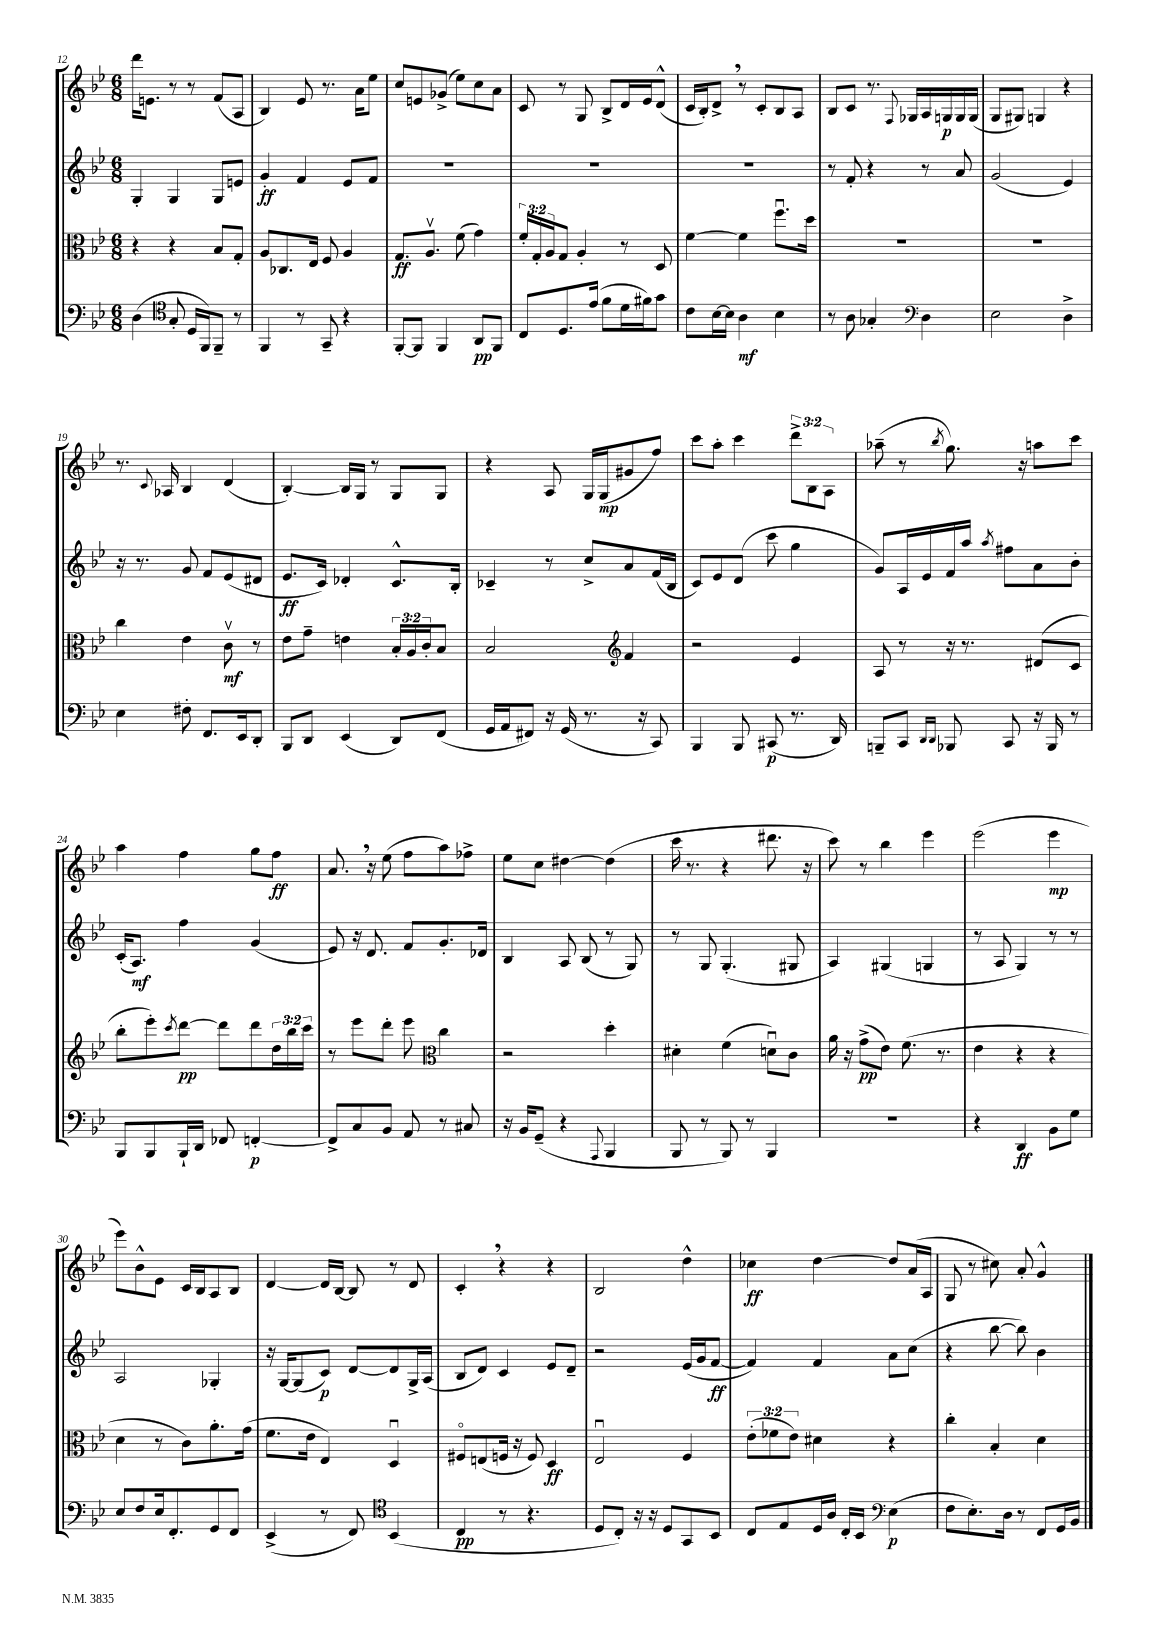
<<
\new StaffGroup <<
\new Staff = "s0" {
    \clef treble \key bes \major \numericTimeSignature \time 6/8 \override Staff.TupletNumber.text = #tuplet-number::calc-fraction-text
    d'''16 e'8. r8 r8 f'8( a8 |
    bes4) ees'8 r8. a'16 ees''8 |
    c''8 e'8 ges'8->( ees''8) c''8 a'8 |
    c'8 r8 g8 bes8-> d'16 ees'16 d'8-^( |
    c'16 bes16-.) d'8-> \breathe r8 c'8-. bes8 a8 |
    bes8 c'8 r8. \appoggiatura { f8 } ges16 a16 g16\p g16 g16( |
    g8 gis8) g4 r4 |
    r8. \appoggiatura { c'8 } aes16 bes4 d'4( |
    bes4~-.) bes16 g16 r8 g8 g8 |
    r4 a8 g16 g16\mp( gis'8 f''8) |
    c'''8 a''8-. c'''4 \tuplet 3/2 { d'''8-> bes8 a8 } |
    aes''8--( r8 \acciaccatura { bes''8 } g''8.) r16 a''8 c'''8 |
    a''4 f''4 g''8 f''8\ff |
    a'8. \breathe r16 ees''8( f''8 a''8) fes''8-> |
    ees''8 c''8 dis''4~ dis''4( |
    c'''16 r8. r4 dis'''8. r16 |
    c'''8) r8 bes''4 ees'''4 |
    ees'''2( ees'''4\mp |
    ees'''8) bes'8-^ ees'8 c'16 bes16 a8 bes8 |
    d'4~ d'16 bes16~ bes8 r8 d'8 |
    c'4-. \breathe r4 r4 |
    bes2 d''4-^ |
    ces''4\ff d''4~ d''8 a'16( a16 |
    g8 r8 cis''8) a'8-. g'4-^ \bar "|." |
}
\new Staff = "s1" {
    \clef treble \key bes \major \numericTimeSignature \time 6/8
    g4-. g4 g8 e'8 |
    g'4-.\ff f'4 ees'8 f'8 |
    R2. |
    R2. |
    R2. |
    r8 f'8-. r4 r8 a'8 |
    g'2( ees'4) |
    r16 r8. g'8 f'8 ees'8( dis'8 |
    ees'8.\ff c'16) des'4-. c'8.-^ bes16-. |
    ces'4-- r8 c''8-> a'8 f'16( bes16 |
    c'8) ees'8 d'8( c'''8 g''4 |
    g'8) a16 ees'16 f'16 a''16 \acciaccatura { a''8 } fis''8 a'8 bes'8-. |
    c'16-.( a8.\mf) f''4 g'4( |
    ees'8) r16 d'8. f'8 g'8.-. des'16 |
    bes4 a8 bes8( r8 g8) |
    r8 g8 g4.-.( gis8 |
    a4) gis4( g4 |
    r8 a8 g4) r8 r8 |
    a2 ges4-. |
    r16 g16~ g8( c'8\p) d'8~ d'8 g16-> a16( |
    bes8 d'8) c'4 ees'8 d'8-- |
    r2 ees'16( g'16 f'8~\ff |
    f'4) f'4 a'8 c''8( |
    r4 bes''8~ bes''8) bes'4 \bar "|." |
}
\new Staff = "s2" {
    \clef alto \key bes \major \numericTimeSignature \time 6/8 \override Staff.TupletNumber.text = #tuplet-number::calc-fraction-text
    r4 r4 bes8 g8-. |
    a8 ces8. ees16 f8 a4 |
    g8.\ff a8.\upbow f'8( g'4) |
    \tuplet 3/2 { f'16-. g16-. a16 } g8 a4-. r8 d8 |
    f'4~ f'4 f''8.\downbow d''16 |
    R2. |
    R2. |
    c''4 ees'4 c'8\upbow\mf r8 |
    ees'8 g'8-- e'4 \tuplet 3/2 { bes16-. a16 c'16-. } bes8 |
    bes2 \clef treble f'4 |
    r2 ees'4 |
    a8 r8 r16 r8. dis'8( c'8 |
    bes''8-. ees'''8-.) \acciaccatura { c'''8 } d'''8~\pp d'''8 d'''8 \tuplet 3/2 { d''16 bes''16 c'''16 } |
    r8 ees'''8 d'''8-. ees'''8 \clef alto c''4 |
    r2 d''4-. |
    dis'4-. f'4( d'8\downbow) c'8 |
    a'16 r16 g'8->\pp( ees'8) f'8.( r8. |
    ees'4 r4 r4 |
    d'4 r8 c'8) a'8.-. g'16( |
    f'8. ees'16 ees4) d4\downbow |
    fis8\flageolet e8( f16 r16 f8) d4\ff |
    ees2\downbow f4 |
    \tuplet 3/2 { ees'8-.( fes'8 ees'8) } dis'4 r4 |
    c''4-. bes4-. d'4 \bar "|." |
}
\new Staff = "s3" {
    \clef bass \key bes \major \numericTimeSignature \time 6/8
    d4( \clef tenor g8-. d16 f,16) f,8-- r8 |
    f,4 r8 g,8-- r4 |
    f,8~-. f,8 f,4 a,8\pp f,8 |
    c8 d8. ees'16( f'8 d'16 fis'16) g'8 |
    c'8 bes16~ bes16 a4\mf bes4 |
    r8 a8 ges4-. \clef bass d4 |
    ees2 d4-> |
    ees4 fis8-. f,8. ees,16 d,8-. |
    bes,,8 d,8 ees,4( d,8) f,8( |
    g,16 a,16 fis,8) r16 g,16( r8. r16 c,8) |
    bes,,4 bes,,8 cis,8\p( r8. d,16) |
    b,,8-- c,8 \grace { d,16 d,16 } bes,,8 c,8 r16 bes,,16 r8 |
    bes,,8 bes,,8 bes,,16-! d,16 fes,8 f,4~-.\p |
    f,8-> c8 bes,8 a,8 r8 cis8 |
    r16 bes,16 g,8--( r4 \appoggiatura { a,,8 } bes,,4 |
    bes,,8 r8 bes,,8) r8 bes,,4 |
    R2. |
    r4 d,4\ff bes,8 g8 |
    ees8 f8 ees16 f,8.-. g,8 f,8 |
    ees,4->( r8 f,8) \clef tenor bes,4( |
    c4\pp r8 r4. |
    d8 c8-.) r16 r16 d8 g,8 bes,8 |
    c8 ees8 d16 a16 c16-. bes,16 \clef bass ees4\p( |
    f8 ees8.-.) d16 r8 f,8 g,16 bes,16 \bar "|." |
}
>>
>>
\layout { \context { \Score currentBarNumber = #12 } }
